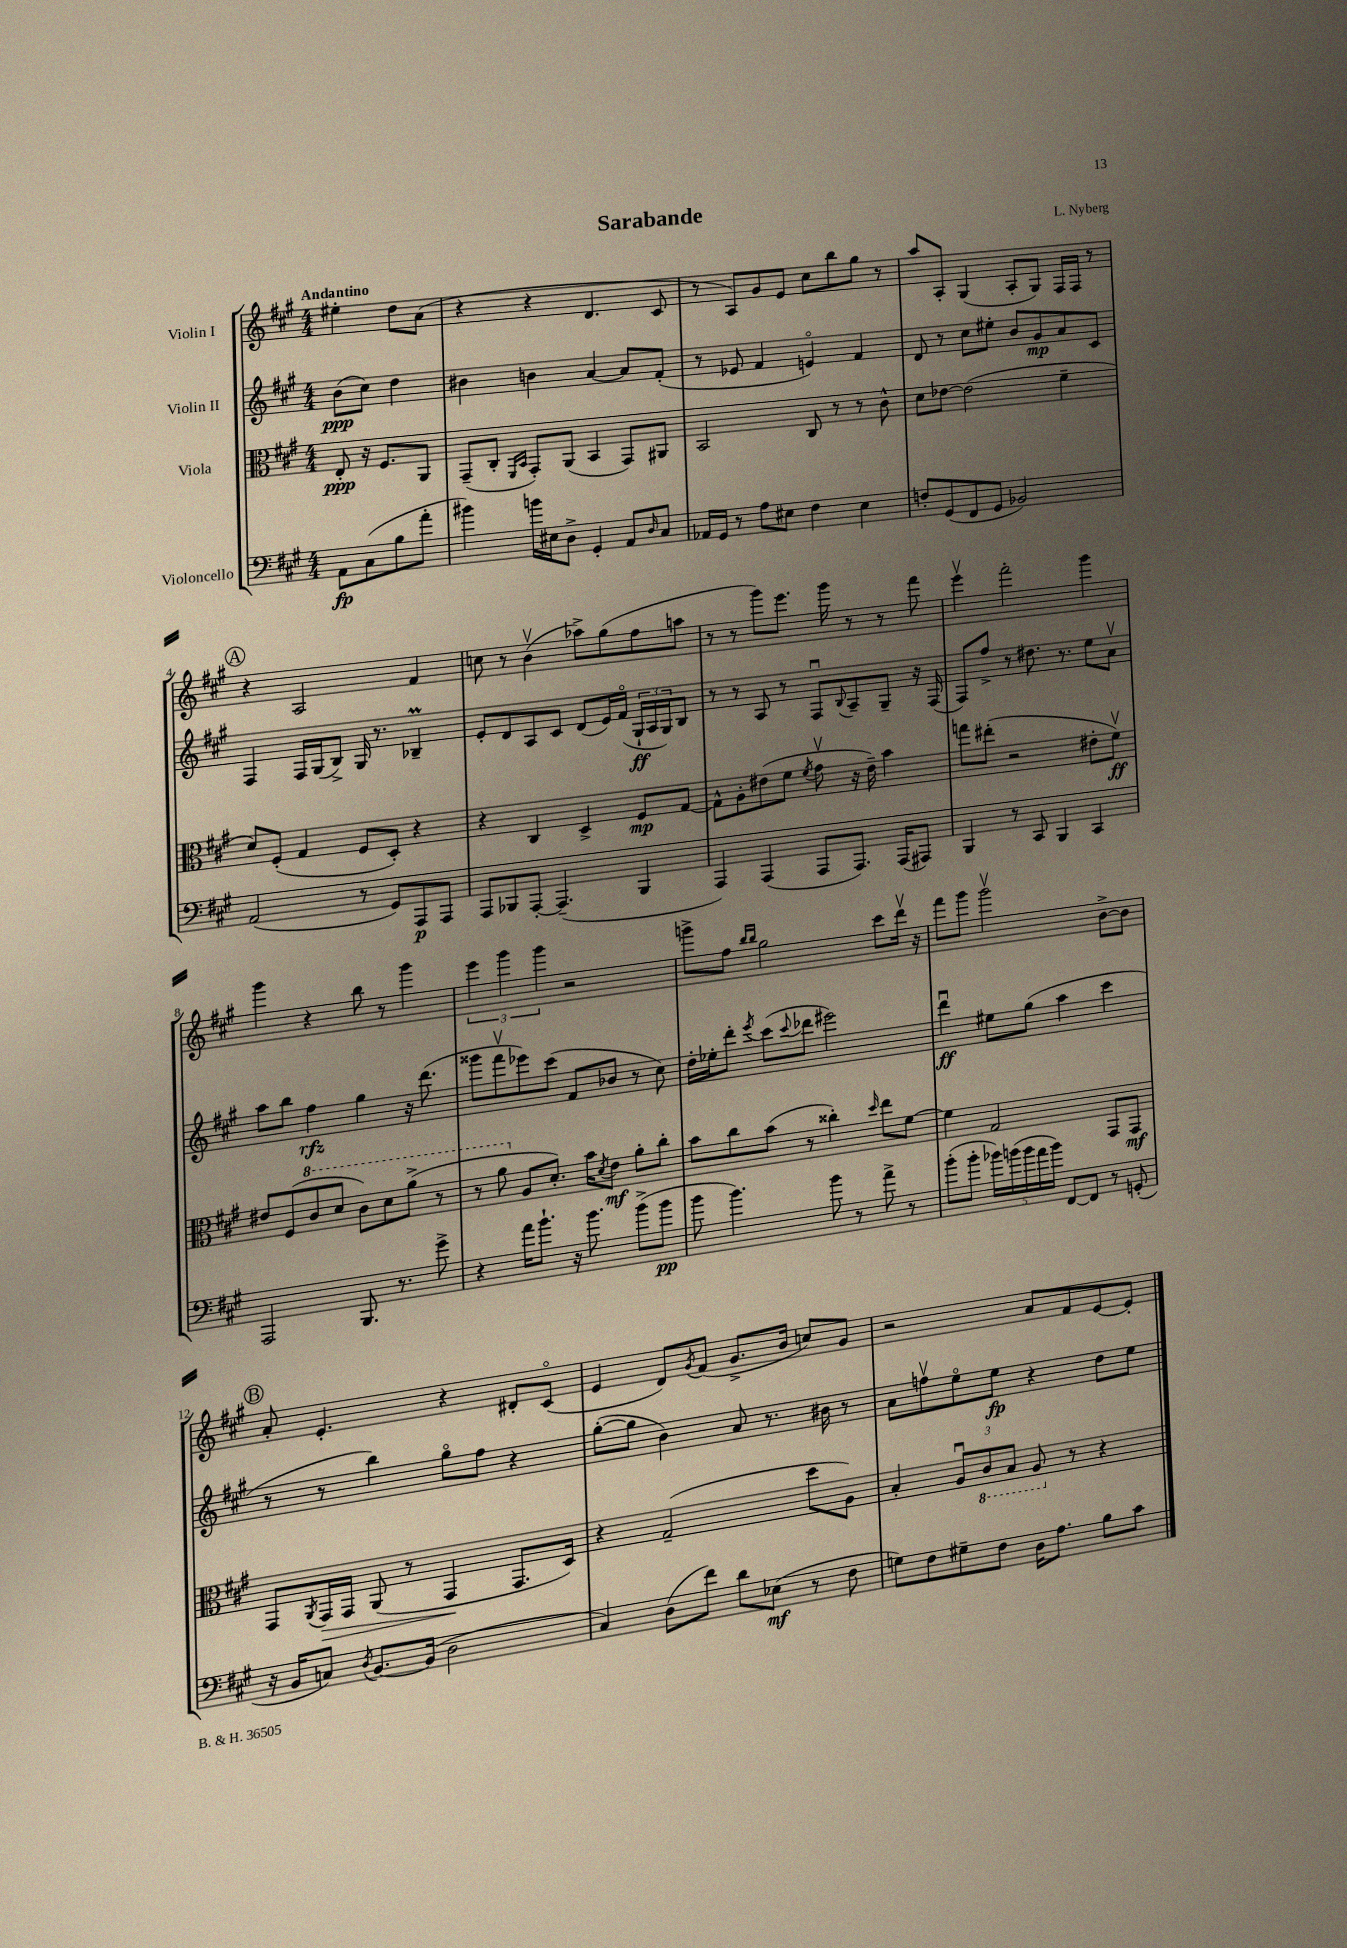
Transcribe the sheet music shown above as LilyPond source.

\header { title = "Sarabande" composer = "L. Nyberg" }
<<
\new StaffGroup <<
\new Staff = "s0" \with { instrumentName = "Violin I" } {
    \clef treble \key a \major \numericTimeSignature \time 4/4 \partial 2 \tempo "Andantino"
    eis''4-. d''8 a'8( |
    r4 r4 d'4. cis'8 |
    r8 a8) gis'8 e'8 cis''8 b''8 gis''8 r8 |
    a''8 a8-. gis4( a8-. gis8) fis16 fis16 r8 |
    \mark \markup { \circle "A" } r4 a2 fis'4 |
    c''8 r8 b'4\upbow( aes''8->) gis''8( fis''8 a''8 |
    r8 r8 gis'''8) e'''8. gis'''16 r8 r8 fis'''8 |
    e'''4\upbow fis'''2-. gis'''4 |
    gis'''4 r4 b''8 r8 gis'''4 |
    \tuplet 3/2 { e'''4 gis'''4 gis'''4 } r2 |
    g'''8-> fis''8 \grace { b''16 b''16 } gis''2 cis'''8 d'''16\upbow r16 |
    fis'''8 gis'''8 gis'''2\upbow b'8~-> b'8 |
    \mark \markup { \circle "B" } a'8-. e'4.-. r4 dis'8-. cis'8\flageolet( |
    e'4 d'8) \acciaccatura { gis'8 } fis'8( gis'8.-> b'16 c''8) gis'8 |
    r2 a'8 fis'8 e'8~ e'8-. \bar "|." |
}
\new Staff = "s1" \with { instrumentName = "Violin II" } {
    \clef treble \key a \major \numericTimeSignature \time 4/4 \partial 2
    b'8\ppp( cis''8) d''4 |
    bis'4 b'4 a'4~ a'8 fis'8-.( |
    r8 ees'8 fis'4 e'4\flageolet) fis'4 |
    d'8 r8 cis''8 eis''8-. b'8 gis'8\mp a'8 cis'8 |
    \mark \markup { \circle "A" } fis4 fis16 gis16( b8->) gis16 r8. bes4--\prall |
    e'8-. d'8 a8 cis'8 d'8( e'16) fis'16\flageolet( \tuplet 3/2 { gis16-!\ff a16 gis16) } b8 |
    r8 r8 a8 r8 fis8\downbow \appoggiatura { b8 } a8-- gis8-- r16 fis16( |
    fis8) fis''8-> r8 dis''8. r8. e''8 a'8\upbow |
    a''8 b''8 fis''4\rfz gis''4 r16 d'''8.( |
    gisis'''8 fis'''8\upbow ees'''8) cis'''8( fis'8 bes'8 r8 cis''8) |
    d''16-. ees''16-. d'''8-. \acciaccatura { e'''8 } cis'''8( \appoggiatura { cis'''8 } des'''8 eis'''2) |
    d'''4\downbow\ff eis''8 gis''8( a''4 cis'''4 |
    \mark \markup { \circle "B" } r8 r8 b''4) gis''8\flageolet fis''8 r4 |
    gis''8~-.( gis''8 b'4) a'8 r8. bis'16 r8 |
    a'8 f''8\upbow e''8\flageolet e''8\fp r4 d''8 e''8 \bar "|." |
}
\new Staff = "s2" \with { instrumentName = "Viola" } {
    \clef alto \key a \major \numericTimeSignature \time 4/4 \partial 2
    e8-.\ppp r16 fis8. a,8 |
    gis,8--( cis8-. \grace { fis,16 b,16 } gis,8-.) a,8( b,4 gis,8) ais,8 |
    b,2 cis8 r8 r8 cis'8-^ |
    d'8 ees'8~ ees'2( fis'4-- |
    \mark \markup { \circle "A" } d'8) fis8-.( gis4 fis8 d8-.) r4 |
    r4 cis4 d4-> fis8\mp gis8~ |
    gis8-^ a8-. eis'8( fis'8 \acciaccatura { fis'8 } gis'8\upbow r16 eis'16--) b'4 |
    g''8 eis''8-.( r2 eis'8-. fis'8\upbow\ff) |
    eis'8 fis8( \ottava #1 cis''8 d''8 cis''8) d''8 a''8->( r8 |
    r8 a''8 \ottava #0 a8 d'8.-.) b'16 \acciaccatura { d'8 } e'8\mf a'8-. cis''8-. |
    b'8 cis''8 b'8( r8 cisis''4-.) \grace { d''16 } e''8 fis'8~ |
    fis'4 gis2 gis,8 gis,8\mf |
    \mark \markup { \circle "B" } gis,8 \acciaccatura { a,8 } gis,16\> gis,16 a,8( r8 gis,4\! gis,8. d16) |
    r4 gis2--( d''8 a8) |
    b4-. \tuplet 3/2 { a8\downbow \ottava #-1 cis8 b,8 } a,8 \ottava #0 r8 r4 \bar "|." |
}
\new Staff = "s3" \with { instrumentName = "Violoncello" } {
    \clef bass \key a \major \numericTimeSignature \time 4/4 \partial 2
    a,8\fp cis8( b8 a'8-. |
    bis'4) b'16 eis16 d8-> gis,4-. a,8 \grace { d16 } cis8 |
    aes,16 gis,16 r8 a8 eis8 fis4 eis4 |
    f8-. gis,8( fis,8 gis,8 bes,2) |
    \mark \markup { \circle "A" } a,2( r8 gis,8) a,,8\p a,,8 |
    a,,8 bes,,8 a,,8~-. a,,4.--( bes,,4 |
    a,,4) a,,4( a,,8 a,,8.) a,,16( ais,,8) |
    b,,4 r8 cis,8 b,,4 cis,4 |
    a,,2 b,,8. r8. gis'8-> |
    r4 a'16 b'8.-! r16 b'8. b'8->( b'8\pp |
    b'8 b'4.) b'8 r8 a'8-> r8 |
    b'8-.( b'8-. \tuplet 5/4 { bes'16) b'16( b'16 a'16 b'16) } fis,8~ fis,8 r8 g,8-.( |
    \mark \markup { \circle "B" } r16 b,16 c8) \acciaccatura { d8 } b,8.~ b,16( d2 |
    cis4) d8( fis'8) d'8 ees8\mf( r8 fis8 |
    g8) fis8 gis8-- fis8 d16 a8. b8 cis'8 \bar "|." |
}
>>
>>
